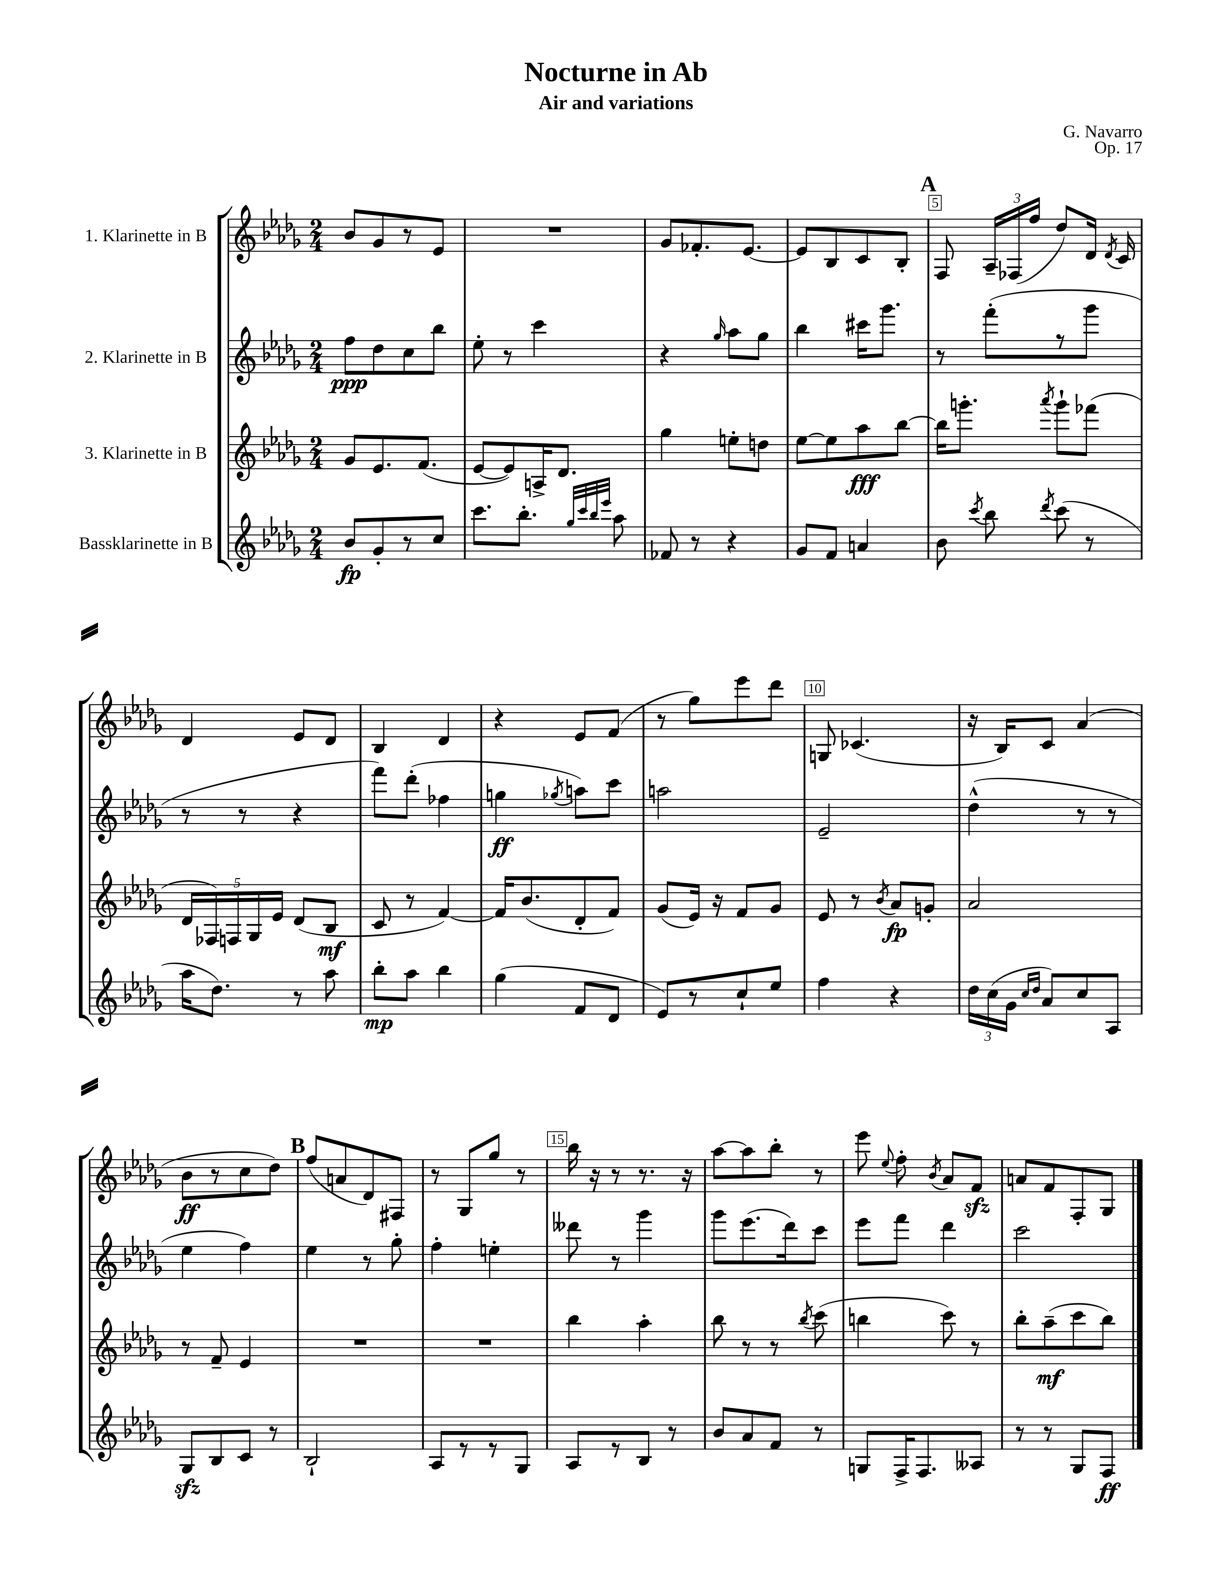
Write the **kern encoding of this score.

**kern	**kern	**kern	**kern
*staff4	*staff3	*staff2	*staff1
*clefG2	*clefG2	*clefG2	*clefG2
*k[b-e-a-d-g-]	*k[b-e-a-d-g-]	*k[b-e-a-d-g-]	*k[b-e-a-d-g-]
*M2/4	*M2/4	*M2/4	*M2/4
8b-	8g-	8ff	8b-
8g-'	8.e-	8dd-	8g-
8r	.	8cc	8r
.	(8.f	.	.
8cc	.	8bb-	8e-
=	=	=	=
8.ccc	[8e-	8ee-'	2r
.	8e-])	8r	.
8.bb-'	.	.	.
.	16A^	4ccc	.
.	8.d-	.	.
32qqgg-	.	.	.
32qqccc	.	.	.
32qqbb-	.	.	.
32qqeee-	.	.	.
8aa-	.	.	.
=	=	=	=
8f-	4gg-	4r	8g-
8r	.	.	8.f-'
.	.	16qqgg-	.
4r	8ee'	8aa-	.
.	.	.	[8.e-
.	8dd	8gg-	.
=	=	=	=
8g-	[8ee-	4bb-	8e-]
8f	8ee-]	.	8B-
4a	8aa-	16ccc#	8c
.	.	8.ggg-	.
.	[8bb-	.	8B-'
=	=	=	=
8b-	16bb-]	8r	8F
.	8.ggg'	.	.
8qccc	.	.	.
8bb-	.	(8fff'	24A-~
.	.	.	(24F-
.	.	.	24ff
8qddd-	8qaaa-	.	.
(8ccc	8ggg`	8r	8dd-)
8r	(8fff-	8ggg-	16d-
.	.	.	8qd-
.	.	.	16c
=	=	=	=
16aa-	20d-	8r	4d-
.	20F-)	.	.
8.dd-)	.	.	.
.	20F	.	.
.	.	8r	.
.	20G-	.	.
.	20e-	.	.
8r	(8d-	4r	8e-
8aa-	8B-	.	8d-
=	=	=	=
8bb-'	8c	8fff)	4B-
8aa-	8r	(8ddd-'	.
4bb-	[4f)	4ff-	4d-
=	=	=	=
(4gg-	16f]	4gg	4r
.	(8.b-	.	.
.	.	8qgg-	.
8f	8d-'	8aa)	8e-
8d-	8f)	8ccc	(8f
=	=	=	=
8e-)	(8g-	2aa	8r
8r	16e-)	.	8gg-)
.	16r	.	.
8cc`	8f	.	8eee-
8ee-	8g-	.	8ddd-
=	=	=	=
4ff	8e-	2e-~	8G
.	8r	.	(4.c-
.	8qb-	.	.
4r	8a-	.	.
.	8g'	.	.
=	=	=	=
24dd-	2a-	(4dd-^^	16r
(24cc	.	.	.
.	.	.	16B-)
24g-	.	.	.
16qqcc	.	.	.
16qqdd-	.	.	.
8a-)	.	.	8c
8cc	.	8r	(4a-
8A-	.	8r	.
=	=	=	=
8G-	8r	4ee-	8b-
8B-	8f~	.	8r
8c	4e-	4ff)	8cc
8r	.	.	8dd-)
=	=	=	=
2B-`	2r	4ee-	(8ff
.	.	.	8a
.	.	8r	8d-)
.	.	8gg-'	8F#
=	=	=	=
8A-	2r	4ff'	8r
8r	.	.	8G-
8r	.	4ee'	8gg-
8G-	.	.	8r
=	=	=	=
8A-	4bb-	8ddd--	16bb-
.	.	.	16r
8r	.	8r	8r
8B-	4aa-'	4ggg-	8.r
8r	.	.	.
.	.	.	16r
=	=	=	=
8b-	8bb-	8ggg-	[8aa-
8a-	8r	(8.eee-	8aa-]
8f	8r	.	8bb-'
.	.	16ddd-)	.
.	8qbb-	.	.
8r	(8ccc	8ccc	8r
=	=	=	=
8G	4bb	8eee-	8eee-
.	.	.	8qqee-
16F^	.	8fff	8ff'
8.F	.	.	.
.	.	.	8qb-
.	8ccc)	4ddd-	8a-
8A--	8r	.	8f
=	=	=	=
8r	8bb-'	2ccc	8a
8r	(8aa-~	.	8f
8G-	8ccc	.	8F'
8F	8bb-)	.	8G-
==	==	==	==
*-	*-	*-	*-
